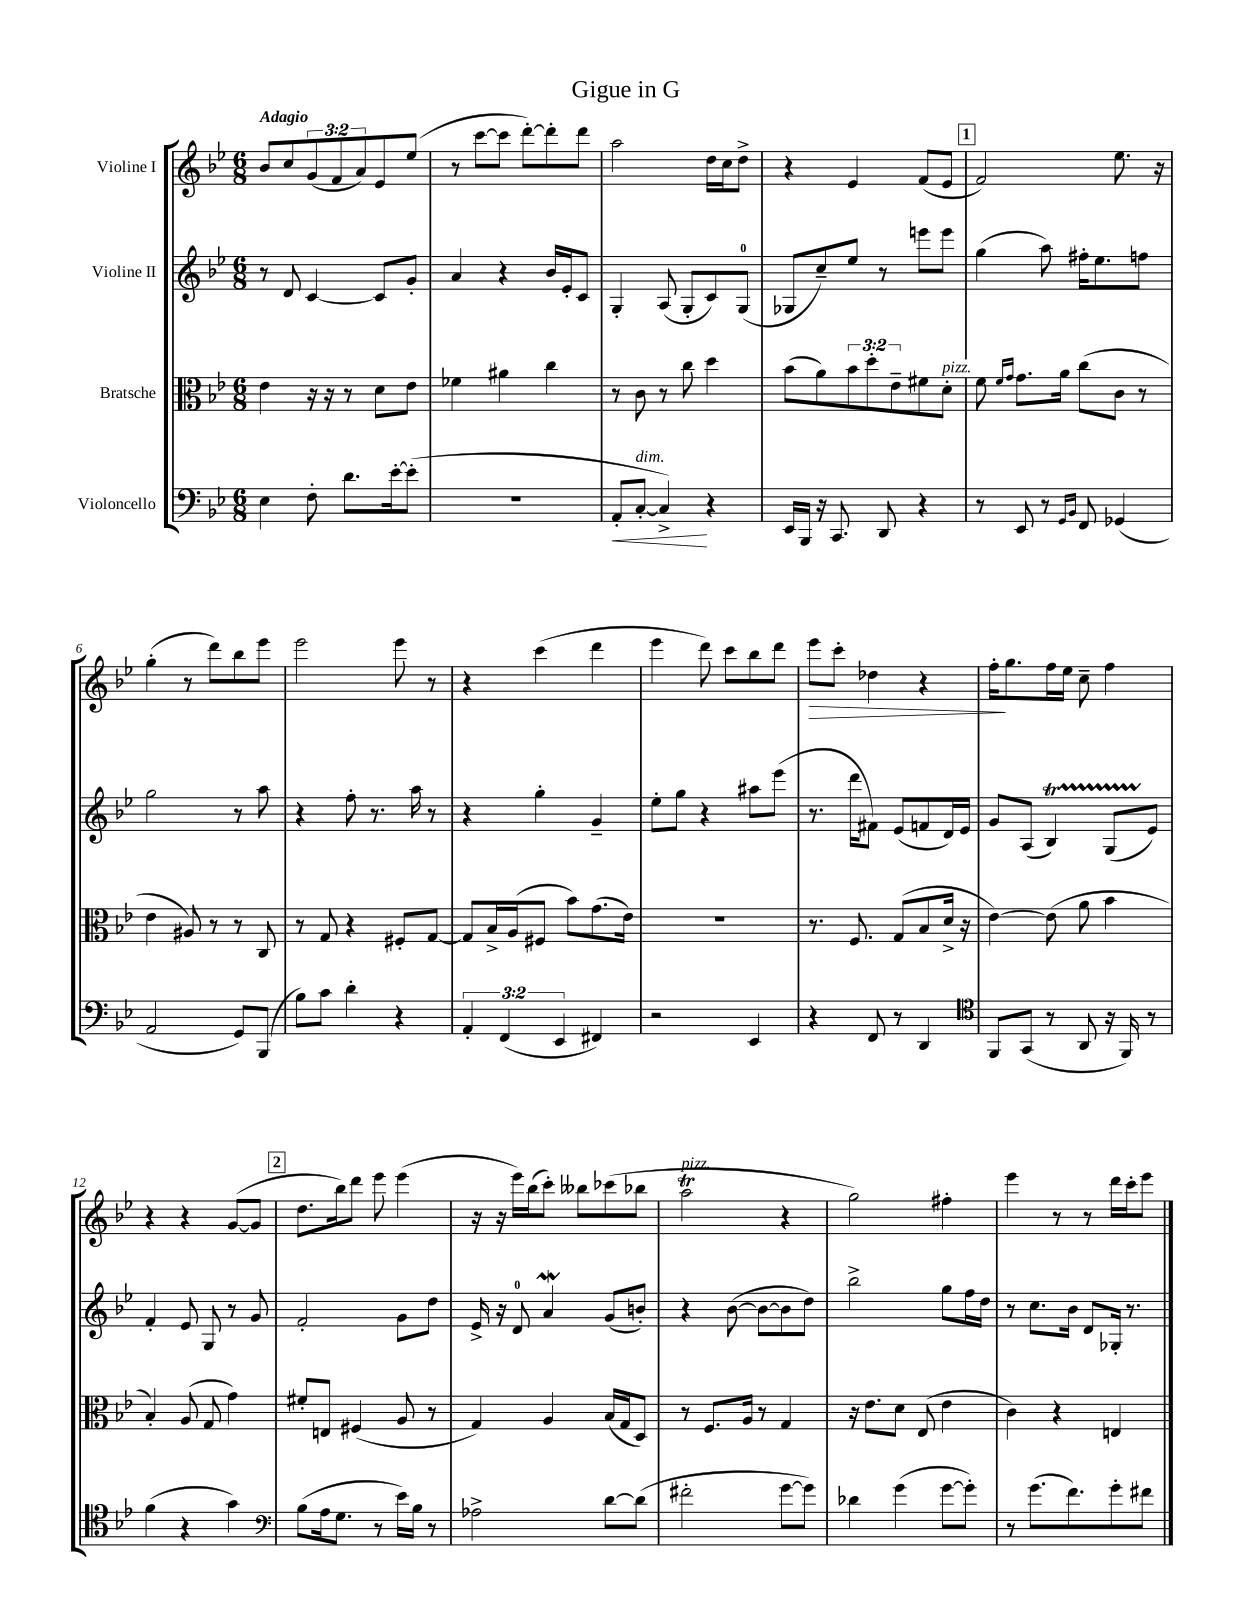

**kern	**kern	**kern	**kern
*staff4	*staff3	*staff2	*staff1
*clefF4	*clefC3	*clefG2	*clefG2
*k[b-e-]	*k[b-e-]	*k[b-e-]	*k[b-e-]
*M6/8	*M6/8	*M6/8	*M6/8
4E-	4e-	8r	8b-
.	.	8d	8cc
8F'	16r	[4c	(12g
.	16r	.	.
.	.	.	12f
8.d	8r	.	.
.	.	.	12a)
.	8d	8c]	8e-
[16e-'	.	.	.
(8e-']	8e-	8g'	(8ee-
=	=	=	=
2.r	4f-	4a	8r
.	.	.	[8ccc
.	4a#	4r	8ccc]
.	.	.	[8ddd')
.	4cc	16b-	8ddd']
.	.	16e-'	.
.	.	8c	8ddd
=	=	=	=
8AA'	8r	4G'	2aa
[8C'	8c	.	.
4C^])	8r	(8A	.
.	8cc	8G'	.
4r	4dd	8c)	16dd
.	.	.	16cc
.	.	(8G	8dd^
=	=	=	=
16EE-	(8b-	8G-	4r
16BBB-	.	.	.
16r	8a)	8cc~)	.
8.CC	.	.	.
.	12b-	8ee-	4e-
.	12dd'	.	.
8DD	.	8r	.
.	12e-~	.	.
4r	8f#	8eee	(8f
.	8d'	8eee	8e-
=	=	=	=
8r	8f	(4gg	2f)
.	16qqf	.	.
.	16qqg	.	.
8EE-	8.g	.	.
8r	.	8aa)	.
.	16a	.	.
16qqGG	.	.	.
16qqBB-	.	.	.
8FF	(8cc	16ff#'	.
.	.	8.ee-	.
(4GG-	8c	.	8.ee-
.	8r	8ff	.
.	.	.	16r
=	=	=	=
2AA	4e-	2gg	(4gg'
.	8A#)	.	8r
.	8r	.	8ddd)
8GG)	8r	8r	8bb-
(8BBB-	8C	8aa	8eee-
=	=	=	=
8B-)	8r	4r	2eee-
8c	8G	.	.
4d'	4r	8ff'	.
.	.	8.r	.
4r	8F#'	.	8eee-
.	.	16aa	.
.	[8G	8r	8r
=	=	=	=
6AA'	8G]	4r	4r
.	16B-^	.	.
(6FF	.	.	.
.	(16A	.	.
.	8F#	4gg'	(4ccc
6EE-	.	.	.
.	8b-)	.	.
4FF#)	(8.g	4g~	4ddd
.	16e-)	.	.
=	=	=	=
2r	2.r	8ee-'	4eee-
.	.	8gg	.
.	.	4r	8ddd)
.	.	.	8ccc
4EE-	.	8aa#	8bb-
.	.	(8eee-	8ddd
=	=	=	=
4r	8.r	8.r	8eee-
.	.	.	8ccc'
.	8.F	16ddd	.
8FF	.	8f#)	4dd-
8r	(8G	(8e-	.
4DD	8B-	8f	4r
.	16d^	16d)	.
.	16r	16e-	.
=	=	=	=
*clefC4	*	*	*
8FF	[4e-)	8g	16ff'
.	.	.	8.gg
(8GG	.	(8A	.
8r	(8e-]	4B-)	16ff
.	.	.	16ee-
8AA	8a	.	8cc~
16r	4b-	(8G	4ff
16FF)	.	.	.
8r	.	8e-)	.
=	=	=	=
(4f	4B-')	4f'	4r
4r	(8A	8e-	4r
.	8G	8G	.
4g)	4g)	8r	([8g
.	.	8g	8g]
=	=	=	=
*clefF4	*	*	*
(8B-	8f#'	2f'	8.dd
16A	8E	.	.
8.G	.	.	16bb-)
.	(4F#	.	8ddd
8r	.	.	8eee-
16e-)	8A	8g	(4eee-
16B-	.	.	.
8r	8r	8dd	.
=	=	=	=
2A-^	4G)	16e-^	16r
.	.	16r	16r
.	.	8d	16eee-)
.	.	.	(16bb-
.	4A	4a	8ccc')
.	.	.	8bb--
[8d	(16B-	(8g	(8ccc-
.	16G	.	.
(8d]	8D)	8b')	8bb-
=	=	=	=
2f#'	8r	4r	2aa
.	8.F	.	.
.	.	([8b-	.
.	16A	.	.
.	8r	8b-_	.
[8g	4G	8b-]	4r
8g])	.	8dd)	.
=	=	=	=
4d-	16r	2bb-^	2gg)
.	8.e-	.	.
(4g	8d	.	.
.	(8E-	.	.
[8g	4e-	8gg	4ff#'
8g'])	.	16ff	.
.	.	16dd	.
=	=	=	=
8r	4c)	8r	4eee-
(8.g	.	8.cc	.
.	4r	.	8r
8.f)	.	16b-	.
.	.	8d	8r
8g'	4E	16G-'	16ddd
.	.	8.r	16ccc'
8f#	.	.	8eee-
==	==	==	==
*-	*-	*-	*-
